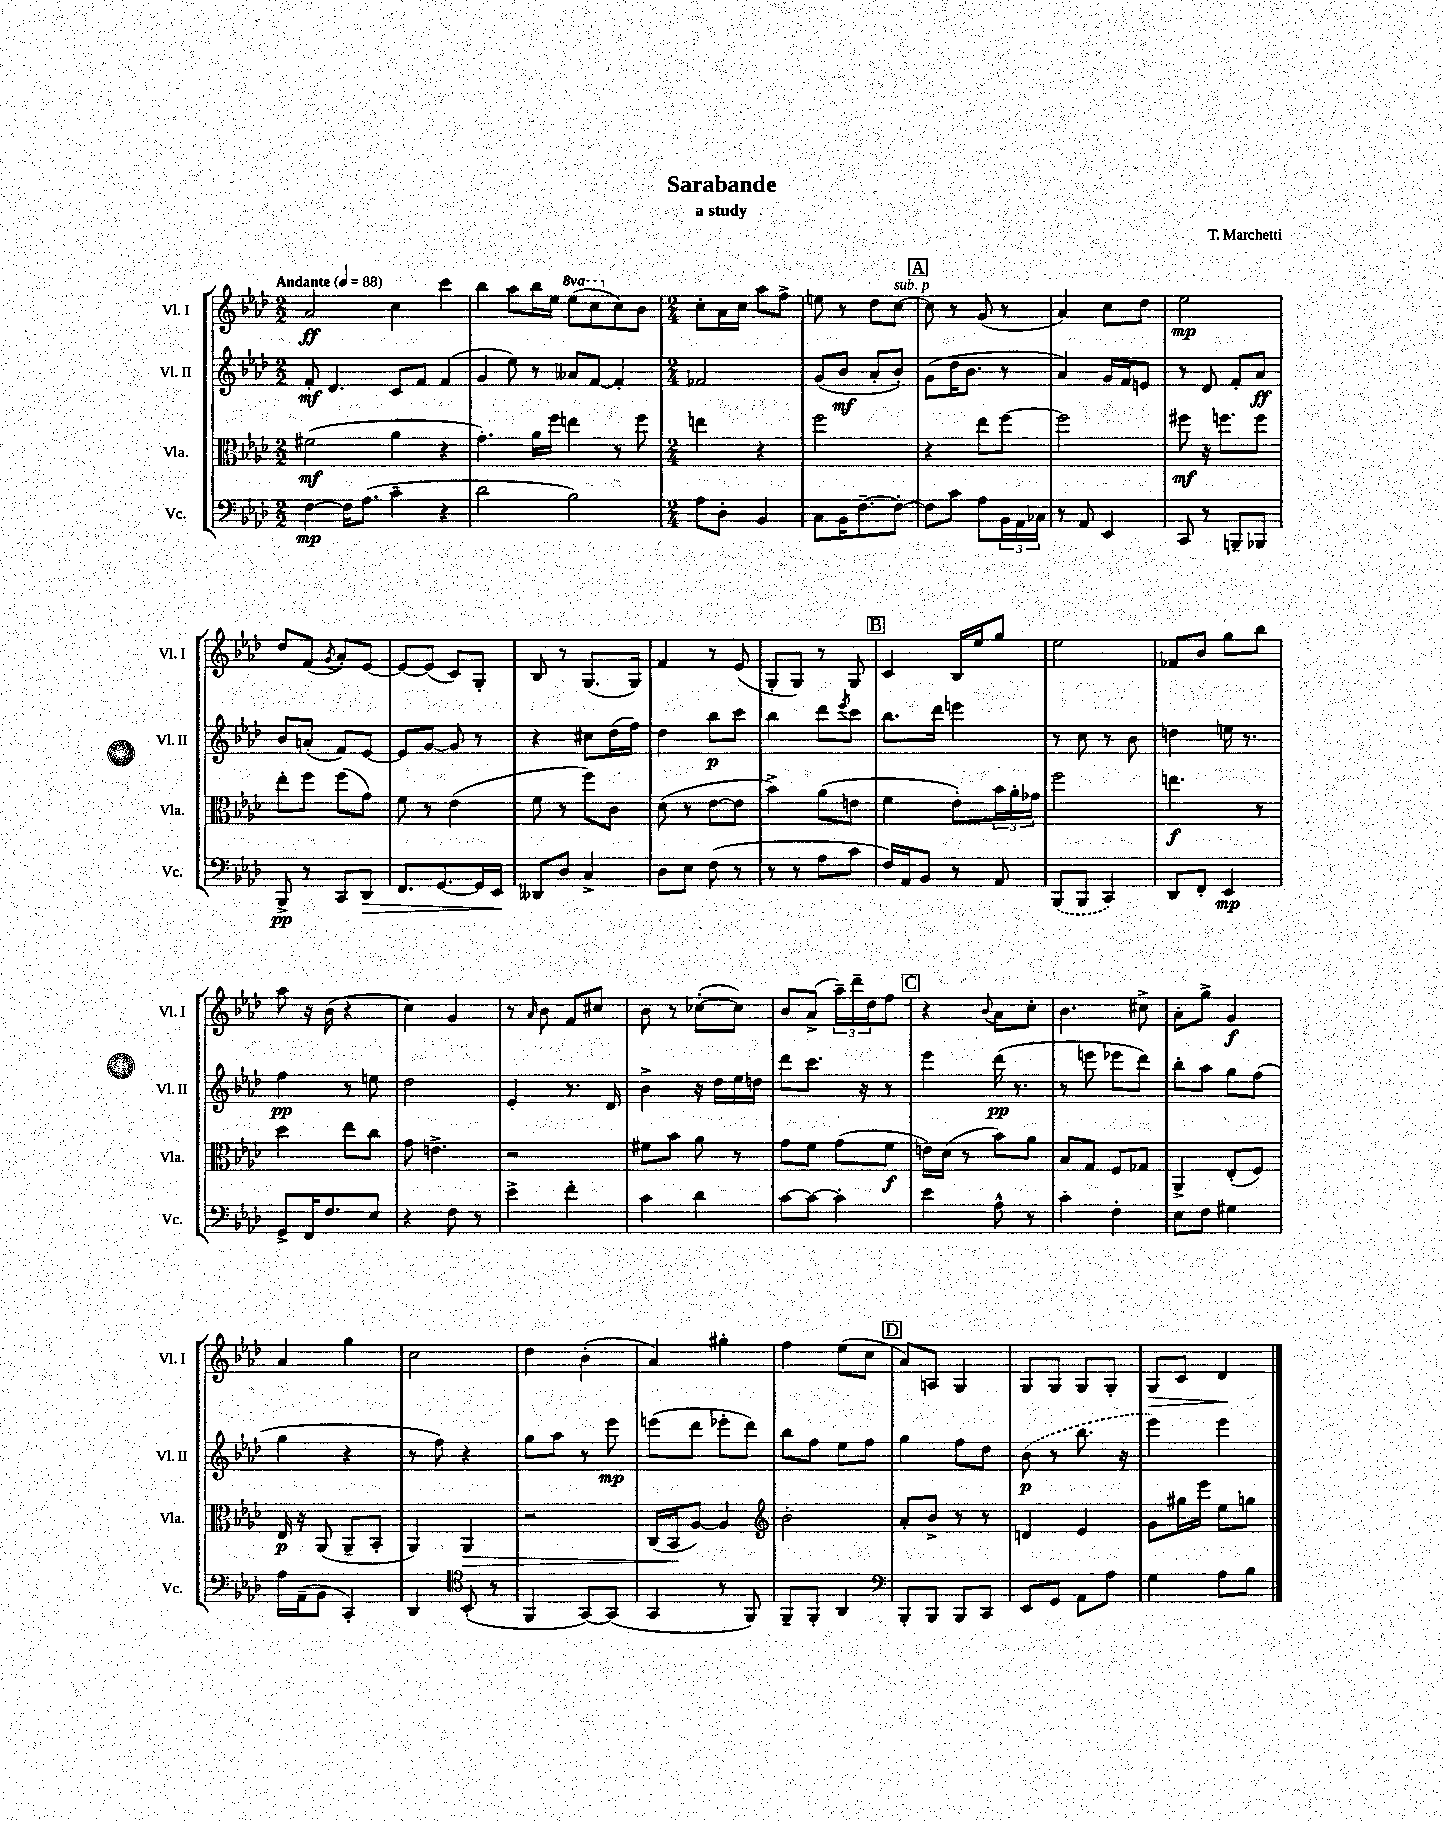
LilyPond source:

\header { title = "Sarabande" composer = "T. Marchetti" subtitle = "a study" }
<<
\new StaffGroup <<
\new Staff = "s0" \with { instrumentName = "Vl. I" shortInstrumentName = "Vl. I" } {
    \clef treble \key aes \major \numericTimeSignature \time 2/2 \set Staff.ottavationMarkups = #ottavation-simple-ordinals \tempo "Andante" 4 = 88
    aes'2\ff c''4 c'''4 |
    bes''4 aes''8 bes''16 ees''16 \ottava #1 ees'''8( c'''8 \ottava #0 c''8) bes'8 |
    \numericTimeSignature \time 2/4 c''8-. aes'16 c''16 aes''8 f''8-> |
    e''8 r8 des''8 c''8~^\markup { \italic "sub. p" } |
    \mark \markup { \box "A" } c''8 r8 g'8( r8 |
    aes'4) c''8 des''8 |
    ees''2\mp |
    des''8 f'8( \acciaccatura { g'8 } aes'8-.) ees'8~ |
    ees'8~ ees'8( c'8) g8-. |
    bes8 r8 g8.( g16) |
    f'4 r8 ees'8( |
    g8-. g8) r8 g8 |
    \mark \markup { \box "B" } c'4 bes16 ees''16 g''8 |
    ees''2 |
    fes'8 bes'8 g''8 bes''8 |
    aes''8 r16 bes'16( r4 |
    c''4) g'4 |
    r8 \grace { aes'16 } bes'8 f'8 cis''8 |
    bes'8 r8 ces''8~-.( ces''8) |
    bes'8 aes'8->( \tuplet 3/2 { aes''16--) des'''16-- des''16 } f''8 |
    \mark \markup { \box "C" } r4 \appoggiatura { bes'8 } aes'8 c''8-. |
    bes'4. cis''8-> |
    aes'8-. g''8-> g'4\f |
    aes'4 g''4 |
    c''2 |
    des''4 bes'4-.( |
    aes'4) gis''4-. |
    f''4 ees''8( c''8 |
    \mark \markup { \box "D" } aes'8) a8 g4 |
    g8 g8 g8 g8-. |
    g8\> c'8 des'4\! \bar "|." |
}
\new Staff = "s1" \with { instrumentName = "Vl. II" shortInstrumentName = "Vl. II" } {
    \clef treble \key aes \major \numericTimeSignature \time 2/2
    f'8-.\mf des'4. c'8 f'8 f'4( |
    g'4 ees''8) r8 aeses'8 f'8~ f'4-. |
    \numericTimeSignature \time 2/4 fes'2 |
    g'8( bes'8\mf aes'8-. bes'8-.) |
    \mark \markup { \box "A" } g'8( des''16 bes'8. r8 |
    aes'4) g'16 f'16 e'8 |
    r8 des'8 f'8-. aes'8\ff |
    bes'8 a'8-.( f'8) ees'8~ |
    ees'8 g'8~ g'8 r8 |
    r4 cis''8 des''16( f''16) |
    des''4 bes''8\p c'''8 |
    bes''4 des'''8 \acciaccatura { ees'''8 } c'''8 |
    \mark \markup { \box "B" } bes''8. des'''16 e'''4 |
    r8 c''8 r8 bes'8 |
    d''4 e''16 r8. |
    f''4\pp r8 e''8 |
    des''2 |
    ees'4-. r8. des'16 |
    bes'4-> r16 des''16 ees''16 d''16 |
    des'''8 c'''8. r16 r8 |
    \mark \markup { \box "C" } ees'''4 des'''16\pp( r8. |
    r8 e'''8 ees'''8 des'''8) |
    bes''8-. aes''8 g''8 f''8( |
    g''4 r4 |
    r8 f''8) r4 |
    g''8 aes''8 r8 ees'''8\mp |
    e'''8( des'''8 ees'''8-. des'''8) |
    bes''8 f''8 ees''8 f''8 |
    \mark \markup { \box "D" } g''4 f''8 des''8 |
    \once \slurDashed bes'8\p( r8 bes''8. r16 |
    ees'''4) ees'''4 \bar "|." |
}
\new Staff = "s2" \with { instrumentName = "Vla." shortInstrumentName = "Vla." } {
    \clef alto \key aes \major \numericTimeSignature \time 2/2
    fis'2\mf( aes'4 r4 |
    g'4.-.) aes'16 f''16 e''4 r8 f''8 |
    \numericTimeSignature \time 2/4 e''4 r4 |
    f''2 |
    \mark \markup { \box "A" } r4 ees''8 f''8~ |
    f''2 |
    fis''8\mf r16 f''8. f''8 |
    ees''8-. f''8 f''8( g'8) |
    f'8 r8 ees'4( |
    f'8 r8 f''8) c'8 |
    des'8( r8 ees'8~ ees'8 |
    bes'4->) aes'8( e'8 |
    \mark \markup { \box "B" } f'4 ees'8-.) \tuplet 3/2 { bes'16 aes'16-. ges'16 } |
    f''2 |
    e''4.\f r8 |
    des''4 ees''8 c''8 |
    g'8 e'4.-> |
    r2 |
    fis'8 bes'8 aes'8 r8 |
    g'8 f'8 g'8( f'8\f |
    \mark \markup { \box "C" } e'16) des'16( r8 bes'8) aes'8 |
    bes8 g8 f8 ges8 |
    aes,4-> ees8-.( f8) |
    ees16\p r16 aes,8( aes,8-- bes,8-. |
    aes,4) aes,4\> |
    r2 |
    c16( bes,16\! aes8~) aes4 |
    \clef treble bes'2-. |
    \mark \markup { \box "D" } aes'8-. bes'8-> r8 r8 |
    d'4 ees'4 |
    g'8 gis''16 ees'''16 ees''8 g''8 \bar "|." |
}
\new Staff = "s3" \with { instrumentName = "Vc." shortInstrumentName = "Vc." } {
    \clef bass \key aes \major \numericTimeSignature \time 2/2
    f4~\mp f16 aes8.( c'4-- r4 |
    des'2 bes2) |
    \numericTimeSignature \time 2/4 aes8 des8-. bes,4 |
    c8 bes,16 f8.~-- f8~-. |
    \mark \markup { \box "A" } f8 c'8 aes8 \tuplet 3/2 { bes,16 aes,16 ces16 } |
    r8 aes,8 ees,4 |
    c,8 r8 b,,8-- bes,,8 |
    bes,,8->\pp r8 c,8 des,8\> |
    f,8. g,8.~ g,16 ees,16\! |
    deses,8 des8 c4-> |
    des8 ees8 f8( r8 |
    r8 r8 aes8 c'8 |
    \mark \markup { \box "B" } f16) aes,16 bes,8 r8 aes,8 |
    \once \slurDashed bes,,8( bes,,8 c,4) |
    des,8 f,8-. ees,4\mp |
    g,8-> f,16 f8. ees8 |
    r4 f8 r8 |
    ees'4-> f'4-. |
    c'4 des'4 |
    c'8~ c'8~ c'4-. |
    \mark \markup { \box "C" } ees'4 aes8-^ r8 |
    c'4-. f4-. |
    ees8 f8 gis4 |
    aes16 aes,16--( bes,8 c,4-.) |
    des,4 \clef tenor bes,8-.( r8 |
    f,4 g,8~) g,8( |
    g,4 r8 f,8) |
    f,8-- f,8-. aes,4 |
    \mark \markup { \box "D" } \clef bass bes,,8-. bes,,8 bes,,8 c,8 |
    ees,8 g,8 aes,8 aes8 |
    g4 aes8 bes8 \bar "|." |
}
>>
>>
\layout { \context { \Score \remove "Bar_number_engraver" } }
